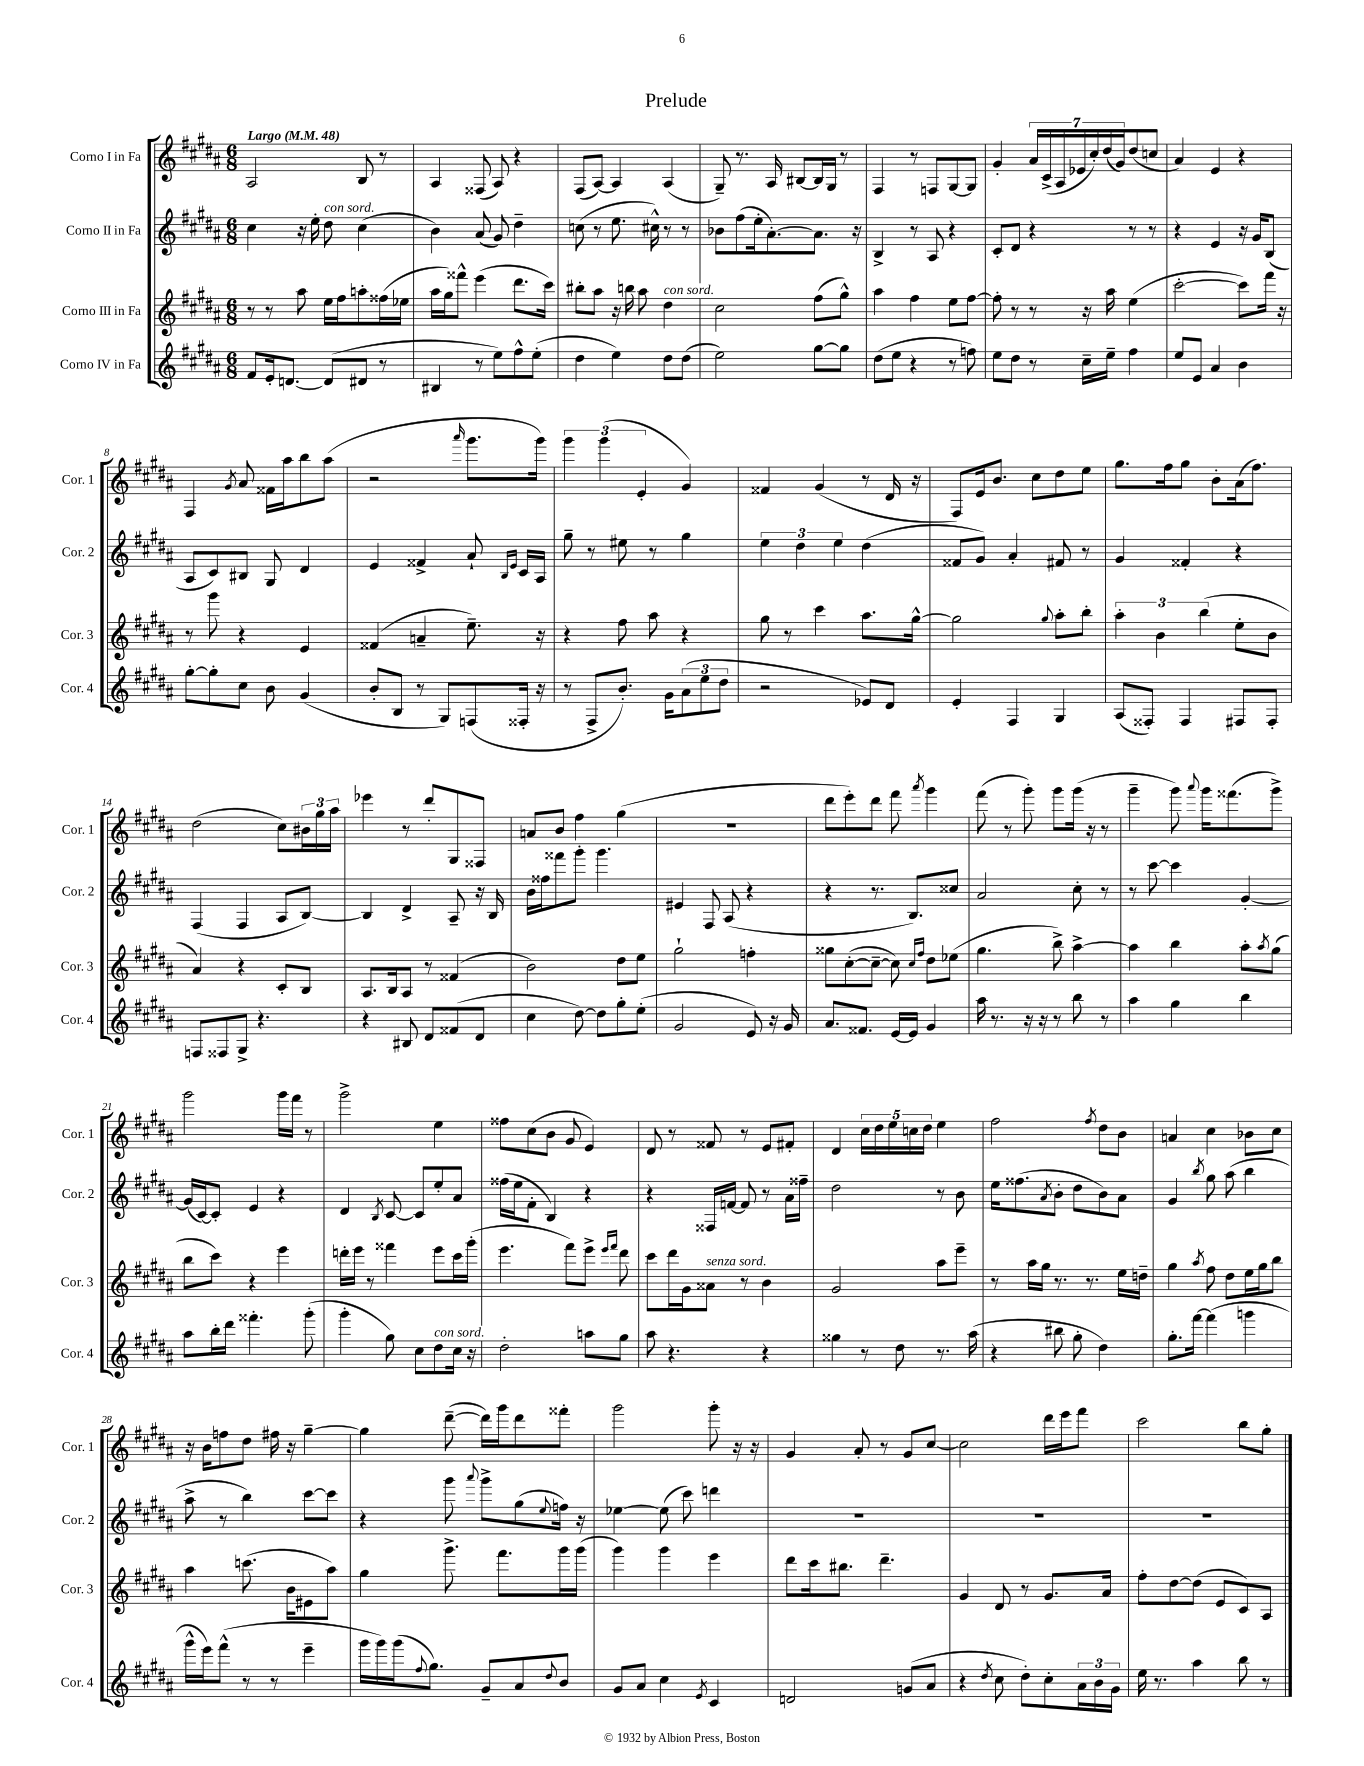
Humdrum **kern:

**kern	**kern	**kern	**kern
*staff4	*staff3	*staff2	*staff1
*clefG2	*clefG2	*clefG2	*clefG2
*k[f#c#g#d#a#]	*k[f#c#g#d#a#]	*k[f#c#g#d#a#]	*k[f#c#g#d#a#]
*M6/8	*M6/8	*M6/8	*M6/8
*MM48	*MM48	*MM48	*MM48
8f#/L	8r	4cc#\	2A#/
16e'/k	8r	.	.
[8.d/J	.	.	.
.	8aa#\	16r	.
.	.	16ee'\	.
(8d/]L	16ee\LL	8dd#\	.
.	16ff#\J	.	.
8d#/J	8aa'\	(4cc#\	8B/
8r	(16ff##\L	.	8r
.	16ee-\JJ	.	.
=	=	=	=
4B#/	16aa#\LL	4b\)	4A#/
.	16gg#\J)	.	.
.	8fff##^^\J	.	.
8r	(4eee\	(8a#/	(8F##/
8ee\L)	.	8g#/)	8A#/)
8ff#^^\	8.ddd#\L	4dd#~\	4r
(8ee'\J	.	.	.
.	16ccc#\Jk)	.	.
=	=	=	=
4dd#\	8bb#'\L	(8cc\	(8F#/L
.	8aa#\J	8r	[8A#/J)
4ee\)	16r	8.ee\	4A#/]
.	16bb\	.	.
.	8aa#\	.	.
.	.	16cc#^^\)	.
8dd#\L	4dd#\	8r	(4A#/
(8dd#\J	.	8r	.
=	=	=	=
2ee\)	2cc#\	8b-\L	8G#~/)
.	.	(8ff#\	8.r
.	.	16ee'\k	.
.	.	[8.a#'\)	16A#/
.	.	.	[8B#/L
[8gg#\L	(8ff#\L	8.a#\]J	16B#/]L
.	.	.	16G#/JJ
8gg#\]J	8gg#^^\J)	.	8r
.	.	16r	.
=	=	=	=
(8dd#\L	4aa#\	4B^/	4F#/
8ee\J	.	.	.
4r	4ff#\	8r	8r
.	.	8A#/	8F/L
8r	8ee\L	4r	[8G#/
8ff\)	[8ff#\J	.	8G#/]J
=	=	=	=
8ee\L	8ff#'\]	8c#'/L	4g#'/
8dd#\J	8r	8d#/J	.
8r	8r	4r	28a#/LL
.	.	.	(28c#^/
.	.	.	28A#/
.	.	.	28e-/
16cc#~\LL	16r	.	.
.	.	.	28cc#'/)
.	.	.	(28dd#/
16ee~\JJ	16aa#\	.	.
.	.	.	28g#/J)
4ff#\	(4ee\	8r	(8dd#/
.	.	8r	8cc/J
=	=	=	=
8ee/L	[2ccc#'\	4r	4a#/)
8e/J	.	.	.
4a#/	.	4e/	4e/
4b\	8ccc#\]L)	16r	4r
.	.	16g#/LK	.
.	16fff#\Jk	(8B/J	.
.	16r	.	.
=	=	=	=
[8gg#'\L	8r	8A#/L	4F#/
8gg#'\]	8ggg#\	8c#/)	.
.	.	.	8qg#/
8cc#\J	4r	8B#/J	8a#/
8b\	.	8G#/	16f##\LL
.	.	.	16aa#\J
(4g#/	4e/	4d#/	8bb\
.	.	.	(8aa#\J
=	=	=	=
8b'/L	(4f##/	4e/	2r
8B/J	.	.	.
8r	4a~/	4f##^/	.
8G#/L)	.	.	.
.	.	.	16qqaaa#/
(8F/	8.ee~\)	8a#`/	8.ggg#\L
.	.	16qqB/LL	.
.	.	16qqe/JJ	.
16F##'/Jk	.	16c#/LL	.
16r	16r	16A#/JJ	16ggg#\Jk)
=	=	=	=
8r	4r	8gg#~\	6ggg#\
8F#^/L	.	8r	.
.	.	.	(6ggg#\
8.b'/J)	8ff#\	8ee#\	.
.	.	.	6e'/
.	8aa#\	8r	.
16g#\LK	.	.	.
(12a#\	4r	4gg#\	4g#/)
12ee\	.	.	.
12dd#\J	.	.	.
=	=	=	=
2r	8gg#\	6ee\	4f##/
.	8r	.	.
.	.	6dd#\	.
.	4ccc#\	.	(4g#/
.	.	6ee\	.
8e-/L)	8.aa#\L	(4dd#\	8r
8d#/J	.	.	16d#/
.	[16gg#^^\Jk	.	16r
=	=	=	=
4e'/	2gg#\]	8f##/L	8F#/L)
.	.	8g#/J)	16e/k
.	.	.	8.b/J
4F#/	.	4a#'/	.
.	.	.	8cc#\L
.	8qqgg#/	.	.
4G#/	8aa#'\L	8f#/	8dd#\
.	8bb'\J	8r	8ee\J
=	=	=	=
(8A#/L	6aa#'\	4g#/	8.gg#\L
8F##'/J)	.	.	.
.	6b\	.	.
.	.	.	16ff#\k
4F##/	.	4f##'/	8gg#\J
.	(6bb\	.	.
.	.	.	8b'\L
8F#/L	8ee'\L	4r	(16a#\k
.	.	.	8.ff#\J)
8F#'/J	8b\J	.	.
=	=	=	=
8F/L	4a#/)	(4F#/	(2dd#\
8F##/	.	.	.
8G#^/J	4r	4F#/	.
4.r	.	.	.
.	8c#'/L	8A#/L	8cc#\L)
.	8B/J	[8B/J)	24b#\L
.	.	.	24gg#\
.	.	.	24aa#\JJ
=	=	=	=
4r	8.A#/L	4B/]	4eee-\
.	16B/k	.	.
8B#/	8A#/J	4d#^/	8r
8d#/L	8r	.	8ddd#'/L
(8f##/	(4f##/	8A#~/	8G#/
8d#/J	.	16r	8F##/J
.	.	16B/	.
=	=	=	=
4cc#\	2b\)	16b\LL	8a/L
.	.	16ff##\J	.
.	.	8fff##\	8b/J
[8dd#\)	.	8ggg#'\J	4ff#\
8dd#\]L	.	4.ggg#\	.
8gg#'\	8dd#\L	.	(4gg#\
(8ee'\J	8ee\J	.	.
=	=	=	=
2g#/	2gg#`\	4e#/	2.r
.	.	8F#/	.
.	.	(8A#/	.
8e/)	4ff'\	4r	.
16r	.	.	.
16g#/	.	.	.
=	=	=	=
8.a#/L	8gg##\L	4r	8ddd#\L
.	([8cc#'\	.	8eee'\)
8.f##/J	.	.	.
.	8cc#~\_J	8.r	8ddd#\J
[16e/LL	8cc#\])	.	8fff#\
16e/]JJ	.	8.B/L)	.
.	16qqcc#/LL	.	.
.	16qqff#/JJ	.	8qaaa#/
4g#/	8dd#\L	.	4ggg#\
.	(8ee-\J	8cc##/J	.
=	=	=	=
16aa#\	4.gg#\	2a#/	(8fff#\
8.r	.	.	.
.	.	.	8r
16r	.	.	8ggg#'\)
16r	.	.	.
8r	8bb^\)	.	8ggg#\L
8bb\	[4aa#^\	8cc#'\	(16ggg#\Jk
.	.	.	16r
8r	.	8r	8r
=	=	=	=
4aa#\	4aa#\]	8r	4ggg#~\
.	.	[8ccc#\	.
4gg#\	4bb\	4ccc#\]	8ggg#\)
.	.	.	8qqaaa#/
.	.	.	16ggg#\LK
.	.	.	(8.fff##\
4bb\	8aa#'\L	[4g#'/	.
.	8qaa#/	.	.
.	(8gg#\J	.	8ggg#^\J)
=	=	=	=
8aa#\L	8bb\L	(16g#/]LL	2ggg#\
.	.	[16c#/J)	.
16bb'\L	8ccc#\J)	8c#'/]J	.
16ddd#\JJ	.	.	.
4.fff##'\	4r	4e/	.
.	4eee\	4r	16ggg#\LL
.	.	.	16fff#\JJ
(8ggg#'\	.	.	8r
=	=	=	=
4ggg#'\	16ddd'\LL	4d#/	2ggg#^\
.	16eee\JJ	.	.
.	8r	.	.
.	.	8qB/	.
8gg#\)	4fff##\	[8c#/	.
8cc#\L	.	8c#/]L	.
8dd#\	8eee\L	8ee'/	4ee\
16cc#\Jk	16ccc#\L	8a#/J	.
16r	(16ggg#'\JJ	.	.
=	=	=	=
2dd#'\	4.eee\	(16ff##\LL	8ff##\L
.	.	16ee\J	.
.	.	8f#'\J	(8cc#\
.	.	4B/)	8b\J
.	8fff#\L)	.	8g#/
8aa\L	8eee^\J	4r	4e/)
.	16qqeee/LL	.	.
.	16qqfff#/JJ	.	.
8gg#\J	8ddd#\	.	.
=	=	=	=
8aa#\	8ccc#\L	4r	8d#/
4.r	16ddd#\L	.	8r
.	16g#\J	.	.
.	8a##\J	16F##/LL	8f##/
.	.	[16f/JJ	.
.	8r	8f/]	8r
4r	4b\	8r	8e/L
.	.	16a#\LL	8f#'/J
.	.	16ff##~\JJ	.
=	=	=	=
4gg##\	2g#/	2dd#\	4d#/
8r	.	.	20cc#\LL
.	.	.	20dd#\
.	.	.	20ee\
8dd#\	.	.	.
.	.	.	20cc\
.	.	.	20dd#\JJ
8.r	8aa#\L	8r	4ee\
.	8eee~\J	8b\	.
(16aa#\	.	.	.
=	=	=	=
4r	8r	16ee\LK	2ff#\
.	.	(8.ff##\	.
.	16aa#\LL	.	.
.	16gg#\JJ	.	.
.	.	8qa#/	.
8bb#\	8.r	8b'\J	.
8gg#'\	.	8dd#\L	.
.	8.r	.	.
.	.	.	8qff#/
4dd#\)	.	8b\)	8dd#\L
.	16ee\LL	8a#\J	8b\J
.	16dd~\JJ	.	.
=	=	=	=
8.gg#'\L	4gg#\	4g#/	4a/
[16fff#\Jk	.	.	.
.	8qaa#/	8qbb/	.
(4fff#\]	8ff#\	8gg#\	4cc#\
.	8dd#\L	(8aa#\	.
4ggg\	16ee\L	4bb\	8b-\L
.	16gg#\J	.	.
.	8bb\J	.	8cc#\J
=	=	=	=
16ggg#^^\LL	4aa#\	8aa#^\	16r
16eee\J)	.	.	16b\LK
(8fff#^^\J	.	8r	8ff\
8r	(8.ccc\	4bb\)	8dd#\J
8r	.	.	16ff#\
.	16b\LK	.	16r
4eee~\	8e#\	[8ccc#\L	[4gg#~\
.	8aa#\J)	8ccc#\]J	.
=	=	=	=
16ggg#\LL	4gg#\	4r	4gg#\]
16ggg#\)	.	.	.
(16ggg#\J	.	.	.
8qqff#/	.	.	.
8.gg#\J)	.	.	.
.	8.ggg#^\	8ggg#\	([8ddd#~\
.	.	8qqaaa#/	.
8g#~/L	.	8ggg#^\L	16ddd#\]LL)
.	8.fff#\L	.	16ggg#\J
8a#/	.	(8gg#\	8ddd#\
8qqdd#/	.	8qqee/	.
8b/J	16ggg#\L	16ff\Jk)	8fff##'\J
.	(16ggg#\JJ	16r	.
=	=	=	=
8g#/L	4ggg#\)	[4ee-\	2ggg#\
8a#/J	.	.	.
4cc#\	4ggg#\	(8ee-\]	.
.	.	8ccc#\)	.
8qe/	.	.	.
4c#/	4eee\	4ddd\	8ggg#'\
.	.	.	16r
.	.	.	16r
=	=	=	=
2d/	8ddd#\L	2.r	4g#/
.	16ccc#\k	.	.
.	8.bb#\J	.	.
.	.	.	8a#'/
.	4.ddd#~\	.	8r
(8g/L	.	.	8g#/L
8a#/J	.	.	[8cc#/J
=	=	=	=
4r	4g#/	2.r	2cc#\]
8qdd#/	.	.	.
8cc#\	8d#/	.	.
8dd#'\L)	8r	.	.
8cc#'\	8.g#/L	.	16ddd#\LL
.	.	.	16eee\J
24a#\L	.	.	8fff#\J
24b\	.	.	.
.	16a#/Jk	.	.
24g#\JJ	.	.	.
=	=	=	=
16ee\	8ff#'\L	2.r	2ccc#\
8.r	.	.	.
.	[8dd#\	.	.
4aa#\	(8dd#\]J	.	.
.	8e/L	.	.
8bb\	8c#/)	.	8bb\L
8r	8A#/J	.	8gg#'\J
==	==	==	==
*-	*-	*-	*-
